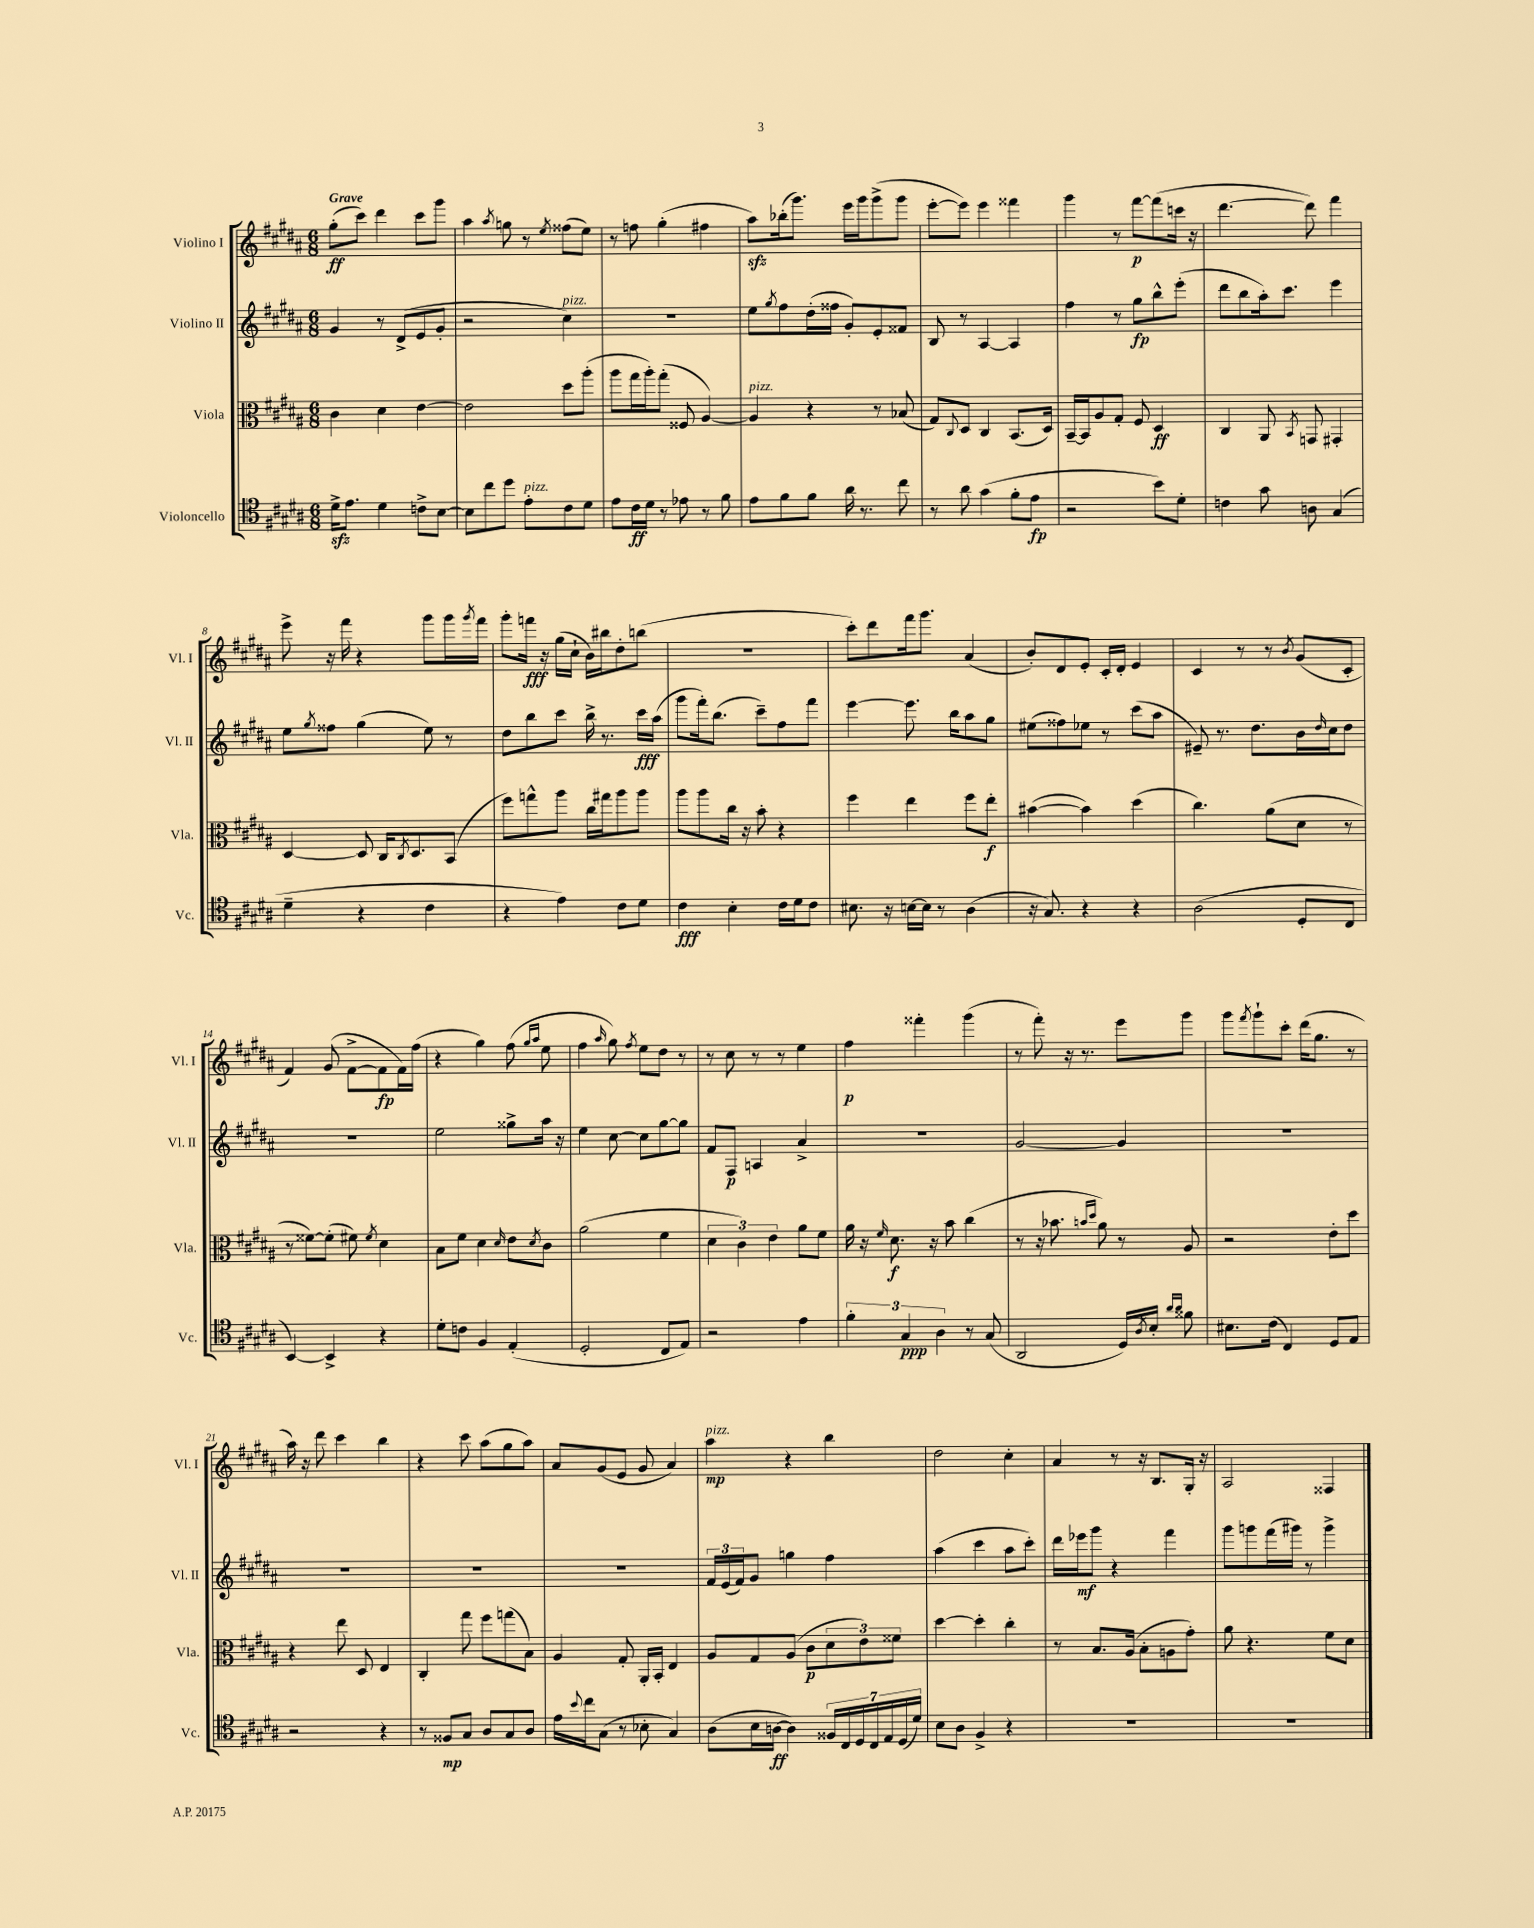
<<
\new StaffGroup <<
\new Staff = "s0" \with { instrumentName = "Violino I" shortInstrumentName = "Vl. I" } {
    \clef treble \key b \major \numericTimeSignature \time 6/8 \tempo "Grave"
    gis''8-.\ff( cis'''8) dis'''4 cis'''8 gis'''8 |
    ais''4 \acciaccatura { ais''8 } g''8 r8 \acciaccatura { e''8 } fisis''8( e''8) |
    r8 f''8 gis''4-.( fis''4 |
    ais''8\sfz) bes''16-.( gis'''8.) e'''16 gis'''16 gis'''8->( gis'''8 |
    e'''8~-. e'''8) e'''4 fisis'''4 |
    gis'''4 r8 fis'''8~\p fis'''8( c'''16 r16 |
    dis'''4.~ dis'''8) fis'''4 |
    e'''8-> r16 fis'''16 r4 gis'''8 gis'''16 \acciaccatura { gis'''8 } fis'''16 |
    gis'''8-. f'''16\fff r16 gis''16( cis''16-! b'16) bis''16 dis''8-. b''8( |
    R2. |
    cis'''8-.) dis'''8 fis'''16 gis'''8. ais'4( |
    b'8-.) dis'8 e'8-. cis'16-. dis'16-. e'4 |
    cis'4 r8 r8 \acciaccatura { b'8 } gis'8( cis'8-. |
    fis'4) gis'8( fis'8~-> fis'8\fp fis'16) fis''16( |
    r4 gis''4) fis''8( \grace { gis''16 ais''16 } e''8 |
    fis''4 \grace { ais''16 } gis''8) \acciaccatura { fis''8 } e''8 dis''8 r8 |
    r8 cis''8 r8 r8 e''4 |
    fis''4\p fisis'''4-. gis'''4( |
    r8 fis'''8-.) r16 r8. e'''8 gis'''8 |
    gis'''8 \acciaccatura { fis'''8 } gis'''8-! cis'''8-. dis'''16( gis''8. r8 |
    ais''16) r16 dis'''8 cis'''4 b''4 |
    r4 cis'''8 ais''8( gis''8 ais''8) |
    ais'8 gis'8( e'8 gis'8 ais'4) |
    ais''4\mp^\markup { \italic "pizz." } r4 b''4 |
    dis''2 cis''4-. |
    ais'4 r8 r16 b8. gis16-. r16 |
    ais2 fisis4 \bar "|." |
}
\new Staff = "s1" \with { instrumentName = "Violino II" shortInstrumentName = "Vl. II" } {
    \clef treble \key b \major \numericTimeSignature \time 6/8
    gis'4 r8 dis'8->( e'8 gis'8-. |
    r2 cis''4^\markup { \italic "pizz." }) |
    R2. |
    e''8 \acciaccatura { gis''8 } fis''8 dis''16-.( fisis''16 gis'8-.) e'8-. fisis'8 |
    b8 r8 ais4~ ais4 |
    fis''4 r8 gis''8\fp b''8-^ e'''8-.( |
    dis'''8 b''8 ais''16-.) cis'''8. e'''4 |
    e''8 \acciaccatura { gis''8 } fisis''8 gis''4( e''8) r8 |
    dis''8 b''8 cis'''8 b''16-> r8. cis'''16\fff ais''16( |
    gis'''8 fis'''16-.) b''8.( cis'''8--) fis''8 fis'''8 |
    e'''4~ e'''8. b''16 ais''8 gis''8 |
    eis''8( fisis''8) ees''8 r8 cis'''8( ais''8 |
    eis'8--) r8. dis''8. b'16 \grace { dis''16 } cis''16 dis''8 |
    R2. |
    e''2 gisis''8-> ais''16 r16 |
    e''4 cis''8~ cis''8 gis''8~ gis''8 |
    fis'8 fis8\p a4 ais'4-> |
    R2. |
    gis'2~ gis'4 |
    R2. |
    R2. |
    R2. |
    R2. |
    \tuplet 3/2 { fis'16 e'16( fis'16) } gis'8 g''4 fis''4 |
    ais''4( cis'''4 ais''8 cis'''8-.) |
    dis'''16 ees'''16\mf gis'''8 r4 fis'''4 |
    gis'''8 g'''8 fis'''16( gis'''16) r8 gis'''4-> \bar "|." |
}
\new Staff = "s2" \with { instrumentName = "Viola" shortInstrumentName = "Vla." } {
    \clef alto \key b \major \numericTimeSignature \time 6/8
    cis'4 dis'4 e'4~ |
    e'2 dis''8 ais''8-.( |
    ais''8 gis''16 ais''16-.) gis''8-.( fisis8 ais4~) |
    ais4^\markup { \italic "pizz." } r4 r8 bes8( |
    gis8) \appoggiatura { cis8 } dis8 cis4 b,8.( dis16) |
    b,16~-- b,16 ais8 gis8-. fis8 dis4\ff |
    cis4 ais,8 \acciaccatura { b,8 } g,8 gis,4-. |
    dis4~ dis8 cis16 \acciaccatura { cis8 } dis8. b,8( |
    fis''8) g''8-^ ais''8 cis''16 gis''16 ais''8 ais''8 |
    ais''8 ais''8 cis''16 r16 b'8-. r4 |
    fis''4 e''4 fis''8 e''8-.\f |
    bis'4~( bis'4) dis''4( |
    cis''4.) ais'8( dis'8 r8 |
    r8 fisis'8~) fisis'8-.( fis'8) \acciaccatura { fis'8 } dis'4 |
    b8 fis'8 dis'4 \grace { dis'16 } e'8 \acciaccatura { dis'8 } cis'8 |
    ais'2( fis'4 |
    \tuplet 3/2 { dis'4 cis'4) e'4 } ais'8 fis'8 |
    ais'16 r16 \grace { fis'16 } dis'8.\f r16 b'8 cis''4( |
    r8 r16 bes'8. \grace { b'16 dis''16 } ais'8) r8 ais8 |
    r2 e'8-. dis''8 |
    r4 e''8 dis8 e4 |
    cis4-. gis''8 fis''8 g''8( b8) |
    ais4 gis8-. ais,16-. b,16-. e4 |
    ais8 gis8 ais8( cis'8\p \tuplet 3/2 { dis'8 e'8) fisis'8 } |
    dis''4~ dis''4-. cis''4-. |
    r8 b8. ais16( b8-. a8 gis'8-.) |
    ais'8 r4. fis'8 dis'8 \bar "|." |
}
\new Staff = "s3" \with { instrumentName = "Violoncello" shortInstrumentName = "Vc." } {
    \clef tenor \key b \major \numericTimeSignature \time 6/8
    dis'16->\sfz e'8. dis'4 c'8-> b8~ |
    b8 cis''8 dis''8 e'8-.^\markup { \italic "pizz." } cis'8 dis'8 |
    e'8 cis'16\ff dis'16 r8 ees'8 r8 fis'8 |
    e'8 fis'8 fis'8 ais'16 r8. cis''8 |
    r8 ais'8 gis'4( fis'8-. e'8\fp |
    r2 b'8) dis'8-. |
    c'4 gis'8 a8 gis4( |
    dis'4-- r4 cis'4 |
    r4 e'4) cis'8 dis'8 |
    cis'4\fff b4-. cis'16 dis'16 cis'8 |
    bis8. r16 b16~ b16 r8 ais4( |
    r16 gis8.) r4 r4 |
    ais2( dis8-. cis8 |
    b,4~) b,4-> r4 |
    dis'8-. c'8 fis4 e4-.( |
    dis2-. cis8 e8) |
    r2 e'4 |
    \tuplet 3/2 { fis'4-. gis4\ppp ais4 } r8 gis8( |
    ais,2 dis16) \acciaccatura { ais8 } b16-. \grace { ais'16 ais'16 } fisis'8 |
    bis8. cis'16( cis4) dis8 e8 |
    r2 r4 |
    r8 fisis8\mp gis8 ais8 gis8 ais8 |
    e'16 \appoggiatura { b'8 } cis''16 gis8( r8 bes8-. gis4) |
    ais8( b16 a16~\ff a4) \tuplet 7/4 { fisis16 cis16 dis16 cis16 e16 dis16( dis'16) } |
    b8 ais8 fis4-> r4 |
    R2. |
    R2. \bar "|." |
}
>>
>>
